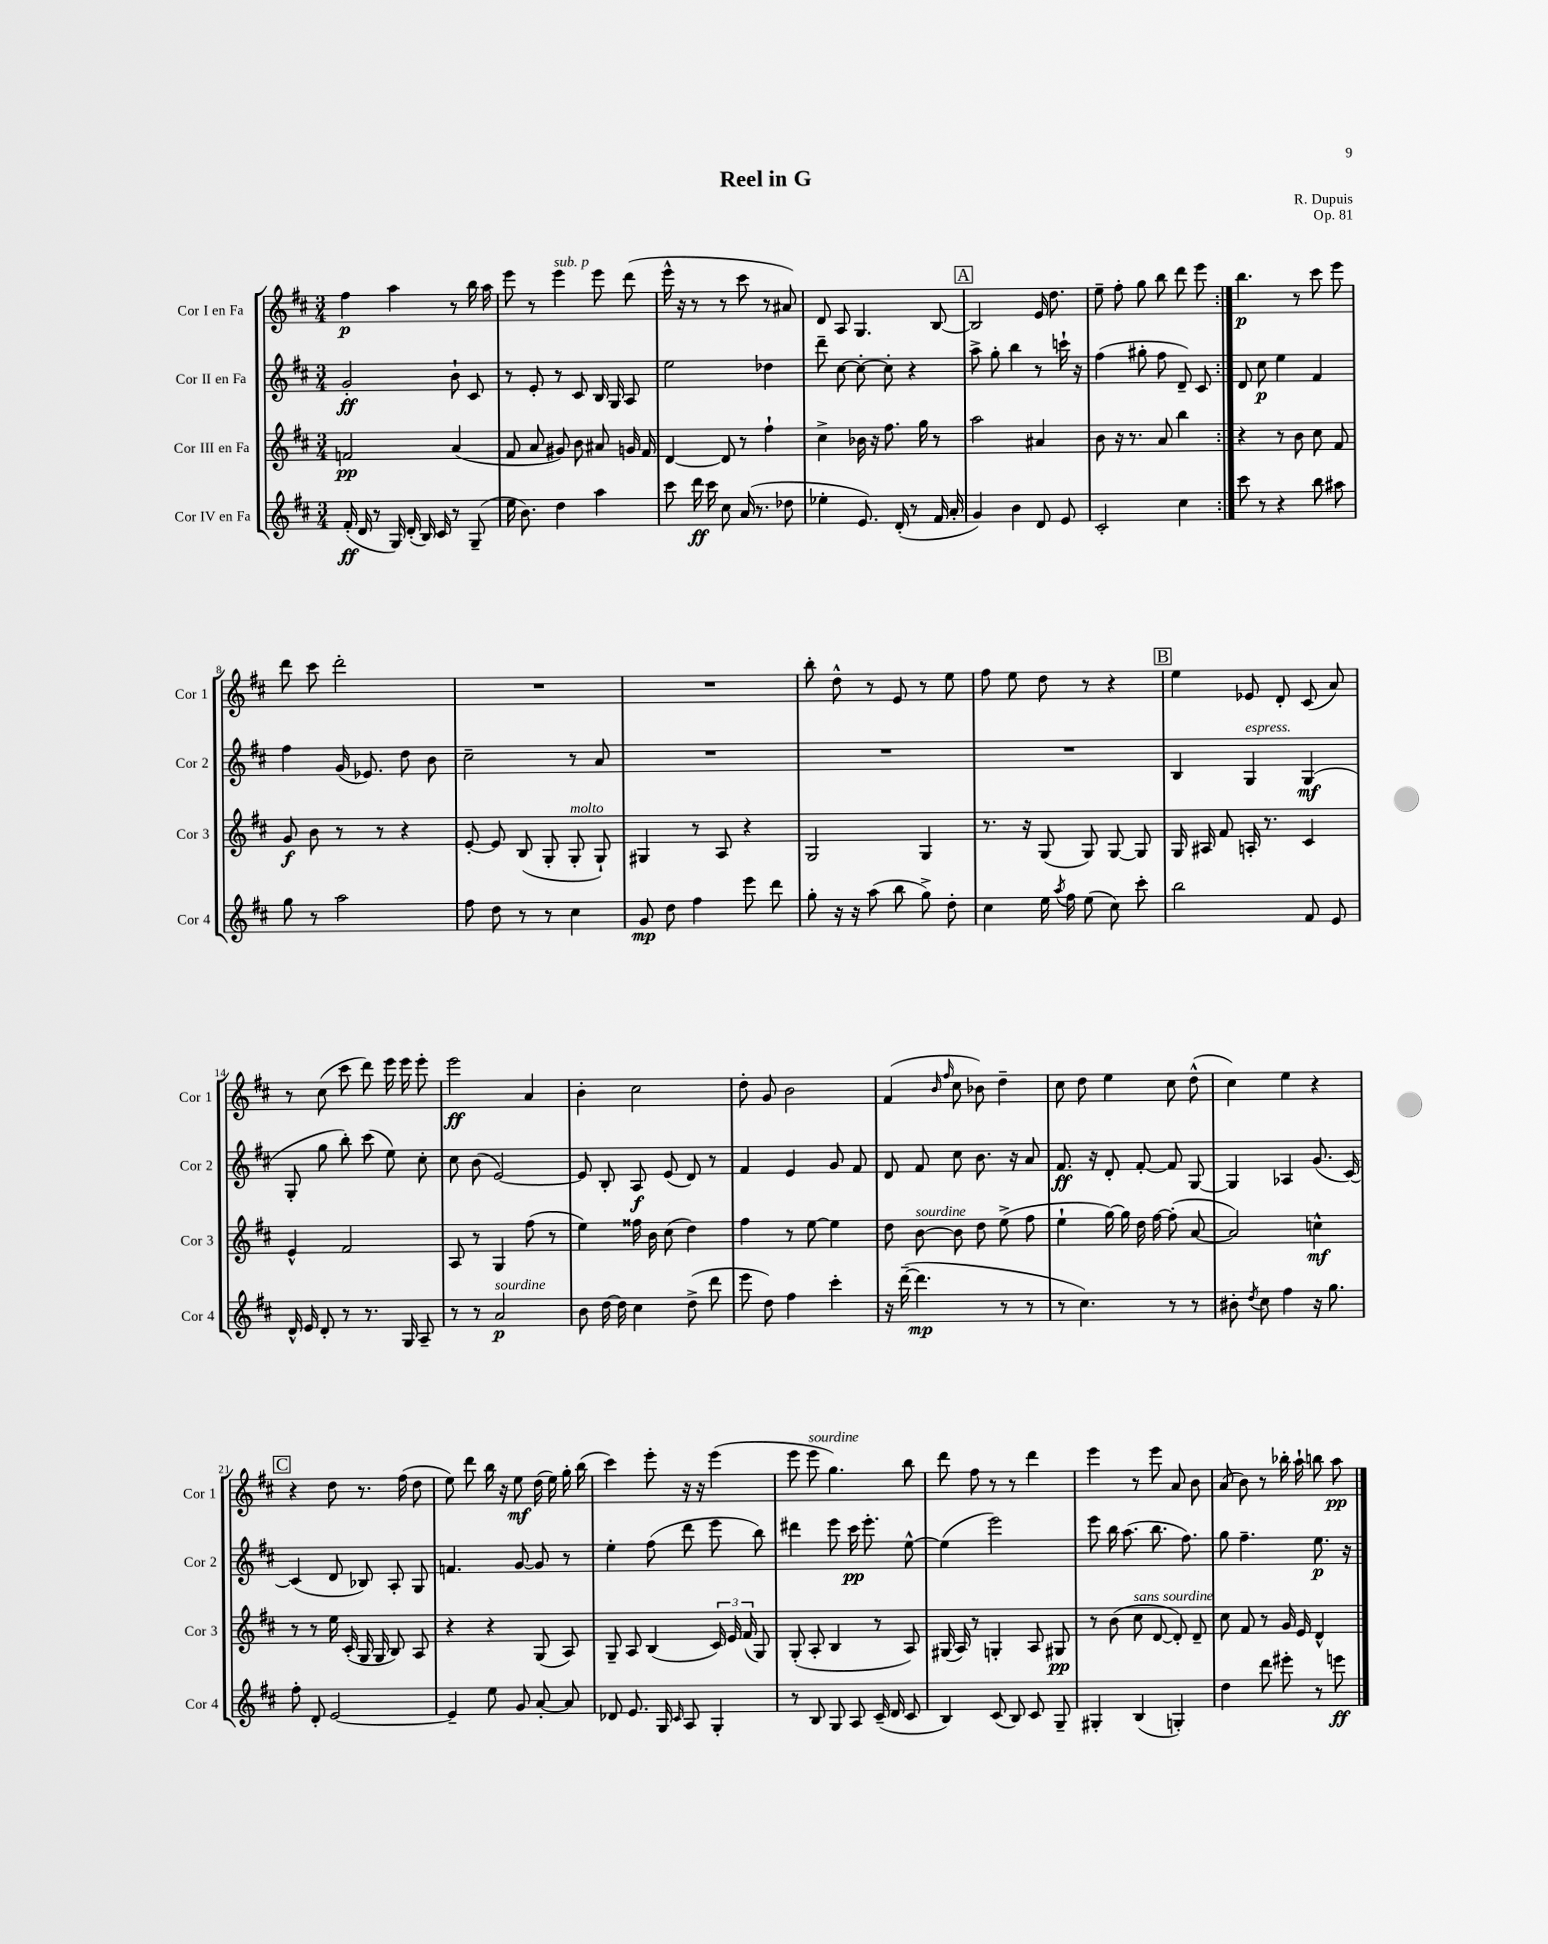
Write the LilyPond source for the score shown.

\header { title = "Reel in G" composer = "R. Dupuis" opus = "Op. 81" }
<<
\new StaffGroup <<
\new Staff = "s0" \with { instrumentName = "Cor I en Fa" shortInstrumentName = "Cor 1" } {
    \clef treble \key d \major \numericTimeSignature \time 3/4
    \autoBeamOff \repeat volta 2 { fis''4\p a''4 r8 b''16 a''16 |
    e'''8 r8 e'''4^\markup { \italic "sub. p" } e'''8 d'''8( |
    e'''16-^ r16 r8 r8 cis'''8 r8 ais'8) |
    d'8 a8 g4. b8~ |
    \mark \markup { \box "A" } b2 e'16 d''8. |
    e''8-- fis''8-. g''8 b''8 d'''8 e'''8 | }
    b''4.\p r8 cis'''8 e'''8 |
    d'''8 cis'''8 d'''2-. |
    R2. |
    R2. |
    b''8-. d''8-^ r8 e'8 r8 e''8 |
    fis''8 e''8 d''8 r8 r4 |
    \mark \markup { \box "B" } e''4 ees'8 d'8-. cis'8( a'8) |
    r8 cis''8( cis'''8 d'''8) e'''16 e'''16 e'''8-. |
    e'''2\ff a'4 |
    b'4-. cis''2 |
    d''8-. g'8 b'2 |
    fis'4( \grace { b'16 fis''16 } cis''8 bes'8) d''4-- |
    cis''8 d''8 e''4 cis''8 d''8-^( |
    cis''4) e''4 r4 |
    \mark \markup { \box "C" } r4 d''8 r8. fis''16( d''8 |
    e''8) d'''8 b''16 r16 e''8\mf d''16( e''16) g''16-. b''16( |
    cis'''4) e'''8-. r16 r16 e'''4( |
    e'''8 e'''8^\markup { \italic "sourdine" } g''4.) b''8 |
    d'''8 fis''8 r8 r8 d'''4 |
    e'''4 r8 e'''8 a'8 b'8 |
    a'8( b'8) r8 bes''16-. a''16-! b''8 a''8\pp \bar "|." |
}
\new Staff = "s1" \with { instrumentName = "Cor II en Fa" shortInstrumentName = "Cor 2" } {
    \clef treble \key d \major \numericTimeSignature \time 3/4
    \autoBeamOff \repeat volta 2 { g'2-.\ff b'8-! cis'8 |
    r8 e'8-. r8 cis'8 b16 g16 a8 |
    e''2 des''4 |
    d'''8-- cis''8~ cis''8~-. cis''8-. r4 |
    \mark \markup { \box "A" } a''8-> g''8-. b''4 r8 c'''16-! r16 |
    fis''4( gis''8-. fis''8 d'8--) cis'8 | }
    d'8 cis''8\p e''4 fis'4 |
    fis''4 g'16( ees'8.) d''8 b'8 |
    cis''2-- r8 a'8 |
    R2. |
    R2. |
    R2. |
    \mark \markup { \box "B" } b4 g4^\markup { \italic "espress." } g4\mf( |
    g8-. g''8 b''8-.) cis'''8( e''8) cis''8-. |
    cis''8 b'8( e'2~) |
    e'8 b8-. a8\f e'8( d'8) r8 |
    fis'4 e'4 g'8 fis'8 |
    d'8 fis'8 cis''8 b'8. r16 a'8 |
    fis'8.\ff r16 d'8-. fis'8~-. fis'8 g8~ |
    g4 aes4 g'8.( cis'16~) |
    \mark \markup { \box "C" } cis'4( d'8 bes8) a8-. g8 |
    f'4. g'8~ g'8 r8 |
    e''4-. fis''8( d'''8 e'''8 b''8) |
    dis'''4 e'''8 cis'''16\pp e'''8.-. e''8~-^ |
    e''4( e'''2) |
    e'''8 b''16 a''8.( b''8. fis''8.) |
    g''8 fis''4.-- e''8.\p r16 \bar "|." |
}
\new Staff = "s2" \with { instrumentName = "Cor III en Fa" shortInstrumentName = "Cor 3" } {
    \clef treble \key d \major \numericTimeSignature \time 3/4
    \autoBeamOff \repeat volta 2 { f'2\pp a'4( |
    fis'8 a'8 gis'8) b'8 ais'8 g'16 fis'16 |
    d'4~ d'8 r8 fis''4-! |
    cis''4-> bes'16 r16 fis''8. g''16 r8 |
    \mark \markup { \box "A" } a''2 ais'4 |
    b'8 r16 r8. a'8 b''4 | }
    r4 r8 b'8 cis''8 fis'8 |
    g'8\f b'8 r8 r8 r4 |
    e'8~-. e'8 b8( g8-. g8-.^\markup { \italic "molto" } g8-!) |
    gis4 r8 a8 r4 |
    g2 g4 |
    r8. r16 g8( g8) g8~ g8 |
    \mark \markup { \box "B" } g16 ais16 fis'8 a16-. r8. cis'4 |
    e'4-^ fis'2 |
    a8 r8 g4 fis''8( r8 |
    e''4) fisis''16 b'16 cis''8( d''4) |
    fis''4 r8 e''8~ e''4 |
    d''8 b'8~^\markup { \italic "sourdine" } b'8 d''8 e''8->( fis''8 |
    e''4-! g''16~) g''16 d''16 fis''16~ fis''8-.( a'8~ |
    a'2) c''4-^\mf |
    \mark \markup { \box "C" } r8 r8 e''16 cis'16-.( g16 g16 b8) a8 |
    r4 r4 g8( a8) |
    g8-- a8 b4( \tuplet 3/2 { cis'16) e'16 fis'16( } g8) |
    g8-.( a8-. b4 r8 a8) |
    gis16( a16) r8 g4-. a8 gis8\pp |
    r8 b'8( cis''8^\markup { \italic "sans sourdine" } d'8~ d'8-.) d'8-- |
    cis''8 fis'8 r8 g'16 e'16 d'4-^ \bar "|." |
}
\new Staff = "s3" \with { instrumentName = "Cor IV en Fa" shortInstrumentName = "Cor 4" } {
    \clef treble \key d \major \numericTimeSignature \time 3/4
    \autoBeamOff \repeat volta 2 { fis'16-.\ff( d'16 r8 g16) d'16-.( b16) cis'16 r8 g8--( |
    e''16 b'8.) d''4 a''4 |
    cis'''8 d'''16\ff cis'''16 cis''8 a'16( r8. des''8 |
    ees''4-. e'8.) d'16-.( r8 fis'16 a'16-. |
    \mark \markup { \box "A" } g'4) b'4 d'8 e'8 |
    cis'2-. cis''4 | }
    cis'''8 r8 r4 b''8 ais''8 |
    g''8 r8 a''2 |
    fis''8 d''8 r8 r8 cis''4 |
    g'8\mp d''8 fis''4 e'''8 d'''8 |
    g''8-. r16 r16 a''8( b''8 g''8->) d''8-. |
    cis''4 e''16 \acciaccatura { a''8 } fis''16 e''8( cis''8) cis'''8-. |
    \mark \markup { \box "B" } b''2 fis'8 e'8 |
    d'16-^ e'16 d'8-. r8 r8. g16 a8-- |
    r8 r8 a'2\p^\markup { \italic "sourdine" } |
    b'8 d''16~ d''16 cis''4 d''8->( d'''8 |
    e'''8 d''8) fis''4 cis'''4-. |
    r16 d'''16~--( d'''4.\mp r8 r8 |
    r8 cis''4.) r8 r8 |
    bis'8-. \acciaccatura { d''8 } cis''8 fis''4 r16 g''8. |
    \mark \markup { \box "C" } fis''8-. d'8-. e'2~ |
    e'4-- e''8 g'8 a'8~-. a'8 |
    des'8 e'8. g16 \grace { cis'16 } a8 g4-. |
    r8 b8 g8 a8 cis'16--( d'16 cis'8 |
    b4) cis'8( b8) cis'8 g8-- |
    gis4-. b4( g4-.) |
    d''4 d'''8 eis'''8-. r8 e'''8\ff \bar "|." |
}
>>
>>
